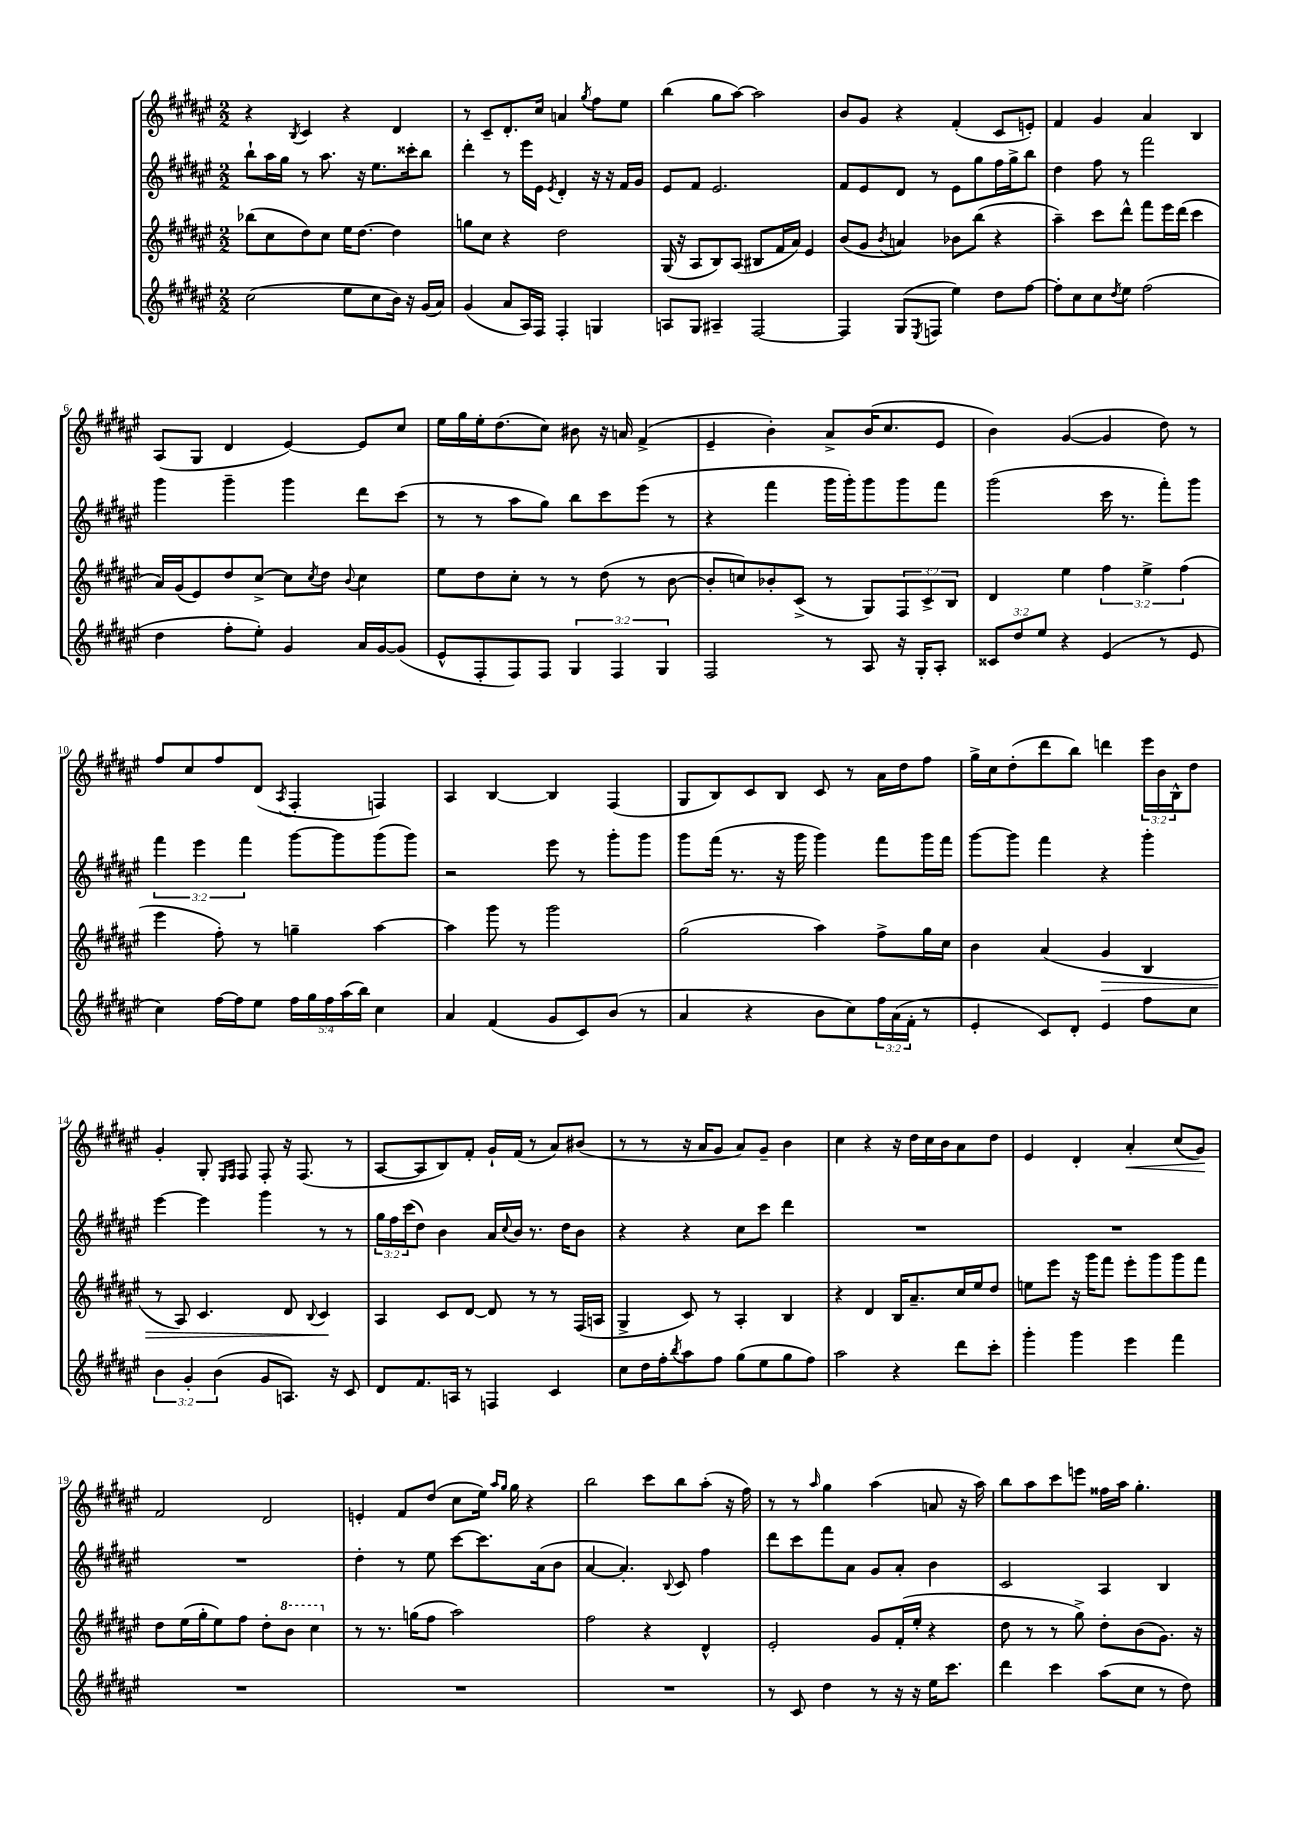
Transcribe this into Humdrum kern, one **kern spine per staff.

**kern	**kern	**dynam	**kern	**kern	**dynam
*part4	*part3	*part3	*part2	*part1	*part1
*staff4	*staff3	*staff3	*staff2	*staff1	*staff1
*clefG2	*clefG2	*	*clefG2	*clefG2	*
*k[f#c#g#d#a#e#]	*k[f#c#g#d#a#e#]	*	*k[f#c#g#d#a#e#]	*k[f#c#g#d#a#e#]	*
*M2/2	*M2/2	*	*M2/2	*M2/2	*
=1	=1	=1	=1	=1	=1
(2cc#\	(8bb-X\L	.	8bb`\L	4r	.
.	8cc#\	.	16aa#\L	.	.
.	.	.	16gg#\JJ	.	.
.	.	.	.	8qB/	.
.	8dd#\)	.	8r	4c#/	.
.	8cc#\J	.	8.aa#\	.	.
8ee#\L	16ee#\KL	.	.	4r	.
.	[8.dd#\J	.	16r	.	.
8cc#\	.	.	8.ee#\L	.	.
16b\Jk)	4dd#\]	.	.	4d#/	.
16r	.	.	16ccc##X'\k	.	.
(16g#/LL	.	.	8bb\J	.	.
16a#/JJ)	.	.	.	.	.
=2	=2	=2	=2	=2	=2
(4g#/	8ggn\L	.	4ddd#'\	8r	.
.	8cc#\J	.	.	8c#~/L	.
8a#/L	4r	.	8r	8.d#'/	.
16A#/L)	.	.	16eee#\LL	.	.
16F#/JJ	.	.	16e#\JJ	16cc#/Jk	.
.	.	.	8qe#/	.	.
4F#'/	2dd#\	.	4d#'/	4an/	.
.	.	.	.	8qgg#/	.
4Gn/	.	.	16r	8ff#\L	.
.	.	.	16r	.	.
.	.	.	16f#/LL	8ee#\J	.
.	.	.	16g#/JJ	.	.
=3	=3	=3	=3	=3	=3
8An/L	(16G#/	.	8e#/L	(4bb\	.
.	16r	.	.	.	.
8G#/J	8A#/L	.	8f#/J	.	.
4A#X~/	8B/)	.	2.e#/	8gg#\L	.
.	(8A#/J	.	.	[8aa#\J)	.
[2F#/	8B#X/L	.	.	2aa#\]	.
.	16f#/L	.	.	.	.
.	16a#/JJ)	.	.	.	.
.	4e#/	.	.	.	.
=4	=4	=4	=4	=4	=4
4F#/]	(8b/L	.	8f#/L	8b/L	.
.	8g#/J	.	8e#/	8g#/J	.
.	8qb/	.	.	.	.
(8G#/L	4an/)	.	8d#/J	4r	.
8qE#/	.	.	.	.	.
8Fn/J	.	.	8r	.	.
4ee#\)	8b-X\L	.	8e#\L	(4f#'/	.
.	(8bb\J	.	8gg#\	.	.
8dd#\L	4r	.	16ff#\L	8c#/L	.
.	.	.	16gg#^\J	.	.
[8ff#\J	.	.	8bb\J	8en'/J)	.
=5	=5	=5	=5	=5	=5
8ff#'\L]	4aa#~\)	.	4dd#\	4f#/	.
8cc#\	.	.	.	.	.
8cc#\	8ccc#\L	.	8ff#\	4g#/	.
8qdd#/	.	.	.	.	.
8ee#\J	8ddd#^^\J	.	8r	.	.
(2ff#\	8fff#\L	.	2fff#\	4a#/	.
.	16eee#\L	.	.	.	.
.	(16ddd#\JJ	.	.	.	.
.	4ccc#\	.	.	4B/	.
!!LO:LB:g=z
=6	=6	=6	=6	=6	=6
4dd#\	16a#/LL)	.	4ggg#\	(8A#/L	.
.	(16g#/J	.	.	.	.
.	8e#/)	.	.	8G#/J	.
8ff#'\L	8dd#/	.	4ggg#~\	4d#/	.
8ee#'\J)	[8cc#^/J	.	.	.	.
4g#/	8cc#\L]	.	4ggg#\	[4e#/)	.
.	8qcc#/	.	.	.	.
.	8dd#\J	.	.	.	.
.	8qqb/	.	.	.	.
16a#/LL	4cc#\	.	8ddd#\L	8e#/L]	.
[16g#/J	.	.	.	.	.
(8g#/J]	.	.	(8ccc#\J	8cc#/J	.
=7	=7	=7	=7	=7	=7
8e#^^/L	8ee#\L	.	8r	16ee#\LL	.
.	.	.	.	16gg#\	.
8F#'/	8dd#\	.	8r	16ee#'\J	.
.	.	.	.	(8.dd#\	.
8F#/)	8cc#'\J	.	8aa#\L	.	.
8F#/J	8r	.	8gg#\J)	8cc#\J)	.
6G#/	8r	.	8bb\L	8b#X\	.
.	(8dd#\	.	8ccc#\	16r	.
6F#/	.	.	.	.	.
.	.	.	.	16an/	.
.	8r	.	(8eee#\J	(4f#^/	.
6G#/	.	.	.	.	.
.	[8b\	.	8r	.	.
=8	=8	=8	=8	=8	=8
2F#/	8b'/L]	.	4r	4e#~/	.
.	8ccn/)	.	.	.	.
.	8b-X'/	.	4fff#\	4b'\)	.
.	(8c#^/J	.	.	.	.
8r	8r	.	16ggg#\LL	8a#^/L	.
.	.	.	16ggg#'\J)	.	.
8A#/	8G#/L)	.	8ggg#\	(16b/K	.
.	.	.	.	8.cc#/	.
16r	12F#/	.	8ggg#\	.	.
16G#'/KL	.	.	.	.	.
.	12c#^/	.	.	.	.
8A#'/J	.	.	8fff#\J	8e#/J	.
.	12B/J	.	.	.	.
=9	=9	=9	=9	=9	=9
12c##X/L	4d#/	.	(2ggg#\	4b\)	.
12dd#/	.	.	.	.	.
12ee#/J	.	.	.	.	.
4r	4ee#\	.	.	([4g#/	.
(4e#/	6ff#\	.	16ccc#\	4g#/]	.
.	.	.	8.r	.	.
.	6ee#^\	.	.	.	.
8r	.	.	8fff#'\L)	8dd#\)	.
.	(6ff#\	.	.	.	.
8e#/	.	.	8ggg#\J	8r	.
!!LO:LB:g=z
=10	=10	=10	=10	=10	=10
4cc#\)	4eee#\	.	6fff#\	8ff#/L	.
.	.	.	.	8cc#/	.
.	.	.	6eee#\	.	.
[16ff#\LL	8ff#'\)	.	.	8ff#/	.
16ff#\J]	.	.	.	.	.
.	.	.	6fff#\	.	.
8ee#\J	8r	.	.	(8d#/J	.
.	.	.	.	8qA#/	.
20ff#\LL	4ggn~\	.	[8ggg#\L	4F#'/	.
20gg#\	.	.	.	.	.
20ff#\	.	.	.	.	.
.	.	.	8ggg#\]	.	.
(20aa#\	.	.	.	.	.
20bb\JJ)	.	.	.	.	.
4cc#\	[4aa#\	.	(8ggg#\	4Fn/)	.
.	.	.	8ggg#\J)	.	.
=11	=11	=11	=11	=11	=11
4a#/	4aa#\]	.	2r	4A#/	.
(4f#/	8ggg#\	.	.	[4B/	.
.	8r	.	.	.	.
8g#/L	2ggg#\	.	8eee#\	4B/]	.
8c#/)	.	.	8r	.	.
(8b/J	.	.	8ggg#'\L	(4F#/	.
8r	.	.	8ggg#\J	.	.
=12	=12	=12	=12	=12	=12
4a#/	(2gg#\	.	8ggg#\L	8G#/L	.
.	.	.	(16fff#\Jk	8B/)	.
.	.	.	8.r	.	.
4r	.	.	.	8c#/	.
.	.	.	16r	8B/J	.
.	.	.	16ggg#\	.	.
8b\L	4aa#\)	.	4ggg#\)	8c#/	.
8cc#\)	.	.	.	8r	.
24ff#\L	8ff#^\L	.	8fff#\L	16a#\LL	.
(24a#\	.	.	.	.	.
.	.	.	.	16dd#\J	.
24f#'\JJ	.	.	.	.	.
8r	16gg#\L	.	16ggg#\L	8ff#\J	.
.	16cc#\JJ	.	16fff#\JJ	.	.
=13	=13	=13	=13	=13	=13
4e#'/	4b\	.	[8ggg#\L	16gg#^\LL	.
.	.	.	.	16cc#\J	.
.	.	.	8ggg#\J]	(8dd#'\	.
8c#/L)	(4a#/	.	4fff#\	8ddd#\	.
8d#'/J	.	.	.	8bb\J)	.
!	!	!LO:HP:b	!	!	!
4e#/	4g#/	>	4r	4dddn\	.
8ff#\L	4B/	.	4ggg#'\	24eee#\LL	.
.	.	.	.	24b\	.
.	.	.	.	24B^^\J	.
8cc#\J	.	.	.	8dd#\J	.
!!LO:LB:g=z
=14	=14	=14	=14	=14	=14
6b\	8r	.	[4eee#\	4g#'/	.
.	8A#/)	.	.	.	.
6g#'/	.	.	.	.	.
.	4.c#/	.	4eee#\]	8G#'/	.
(6b\	.	.	.	.	.
.	.	.	.	16qqE#/LL	.
.	.	.	.	16qqF#/JJ	.
.	.	.	.	8F#/	.
8g#/L	.	.	4ggg#\	8F#'/	.
8.An/J)	8d#/	.	.	16r	.
.	.	.	.	(8.F#/	.
.	8qqB/	.	.	.	.
.	4c#/	.	8r	.	.
16r	.	.	.	.	.
8c#/	.	.	8r	8r	.
.	.	]	.	.	.
=15	=15	=15	=15	=15	=15
8d#/L	4A#/	.	24gg#\LL	[8A#/L	.
.	.	.	24ff#\	.	.
.	.	.	(24ccc#\J	.	.
8.f#/	.	.	8dd#\J)	8A#/]	.
.	8c#/L	.	4b\	8B/)	.
16An/Jk	.	.	.	.	.
8r	[8d#/J	.	.	8f#'/J	.
4Fn/	8d#/]	.	16a#/LL	16g#`/LL	.
.	.	.	8qqcc#/	.	.
.	.	.	16b/JJ	(16f#/JJ	.
.	8r	.	8.r	8r	.
4c#/	8r	.	.	8a#/L)	.
.	.	.	16dd#\KL	.	.
.	(16F#/LL	.	8b\J	(8b#X/J	.
.	16An/JJ	.	.	.	.
=16	=16	=16	=16	=16	=16
8cc#\L	4G#^/	.	4r	8r	.
16dd#\L	.	.	.	8r	.
16ff#'\J	.	.	.	.	.
8qbb/	.	.	.	.	.
8aa#\	8c#/)	.	4r	16r	.
.	.	.	.	16a#/KL	.
8ff#\J	8r	.	.	8g#/J	.
(8gg#\L	4A#'/	.	8cc#\L	8a#/L)	.
8ee#\	.	.	8ccc#\J	8g#~/J	.
8gg#\	4B/	.	4ddd#\	4b\	.
8ff#\J)	.	.	.	.	.
=17	=17	=17	=17	=17	=17
2aa#\	4r	.	1r	4cc#\	.
.	4d#/	.	.	4r	.
4r	16B/KL	.	.	16r	.
.	8.a#~/	.	.	16dd#\LL	.
.	.	.	.	16cc#\	.
.	.	.	.	16b\J	.
8ddd#\L	16cc#/L	.	.	8a#\	.
.	16ee#/J	.	.	.	.
8ccc#'\J	8dd#/J	.	.	8dd#\J	.
=18	=18	=18	=18	=18	=18
4ggg#'\	8een\L	.	1r	4e#/	.
.	8eee#\J	.	.	.	.
4ggg#\	16r	.	.	4d#'/	.
.	16ggg#\KL	.	.	.	.
.	8fff#\J	.	.	.	.
!	!	!	!	!	!LO:HP:b
4eee#\	8eee#'\L	.	.	4a#'/	<
.	8ggg#\	.	.	.	.
4fff#\	8ggg#\	.	.	(8cc#/L	.
.	8fff#\J	.	.	8g#/J)	.
.	.	.	.	.	[
!!LO:LB:g=z
=19	=19	=19	=19	=19	=19
1r	8dd#\L	.	1r	2f#/	.
.	(16ee#\L	.	.	.	.
.	16gg#'\J	.	.	.	.
.	8ee#\)	.	.	.	.
.	8ff#\J	.	.	.	.
.	8dd#'\L	.	.	2d#/	.
*	*8va	*	*	*	*
.	8bb\J	.	.	.	.
.	4ccc#\	.	.	.	.
=20	=20	=20	=20	=20	=20
*	*X8va	*	*	*	*
1r	8r	.	4dd#'\	4en'/	.
.	8.r	.	.	.	.
.	.	.	8r	8f#/L	.
.	(16ggn\KL	.	.	.	.
.	8ff#\J	.	8ee#\	(8dd#/J	.
.	2aa#\)	.	[8ccc#\L	8cc#\L	.
.	.	.	8.ccc#\]	16ee#\Jk)	.
.	.	.	.	16qqaa#/LL	.
.	.	.	.	16qqgg#/JJ	.
.	.	.	.	16gg#\	.
.	.	.	.	4r	.
.	.	.	(16a#\k	.	.
.	.	.	8b\J	.	.
=21	=21	=21	=21	=21	=21
1r	2ff#\	.	[4a#/	2bb\	.
.	.	.	4.a#'/])	.	.
.	4r	.	.	8ccc#\L	.
.	.	.	8qqB/	.	.
.	.	.	8c#/	8bb\	.
.	4d#^^/	.	4ff#\	(8aa#'\J	.
.	.	.	.	16r	.
.	.	.	.	16ff#\)	.
=22	=22	=22	=22	=22	=22
8r	2e#'/	.	8ddd#\L	8r	.
8c#/	.	.	8ccc#\	8r	.
.	.	.	.	16qqaa#/	.
4dd#\	.	.	8fff#\	4gg#\	.
.	.	.	8a#\J	.	.
8r	8g#/L	.	8g#/L	(4aa#\	.
16r	(16f#'/L	.	8a#'/J	.	.
16r	16ee#'/JJ	.	.	.	.
16ee#\KL	4r	.	4b\	8an/	.
8.ccc#\J	.	.	.	.	.
.	.	.	.	16r	.
.	.	.	.	16aa#\)	.
=23	=23	=23	=23	=23	=23
4ddd#\	8dd#\	.	2c#/	8bb\L	.
.	8r	.	.	8aa#\	.
4ccc#\	8r	.	.	8ccc#\	.
.	8gg#^\)	.	.	8eeen\J	.
(8aa#\L	8dd#'\L	.	4A#/	16ff##X\LL	.
.	.	.	.	16aa#\JJ	.
8cc#\J	(8b\	.	.	4.gg#'\	.
8r	8.g#\J)	.	4B/	.	.
8dd#\)	.	.	.	.	.
.	16r	.	.	.	.
==	==	==	==	==	==
*-	*-	*-	*-	*-	*-
